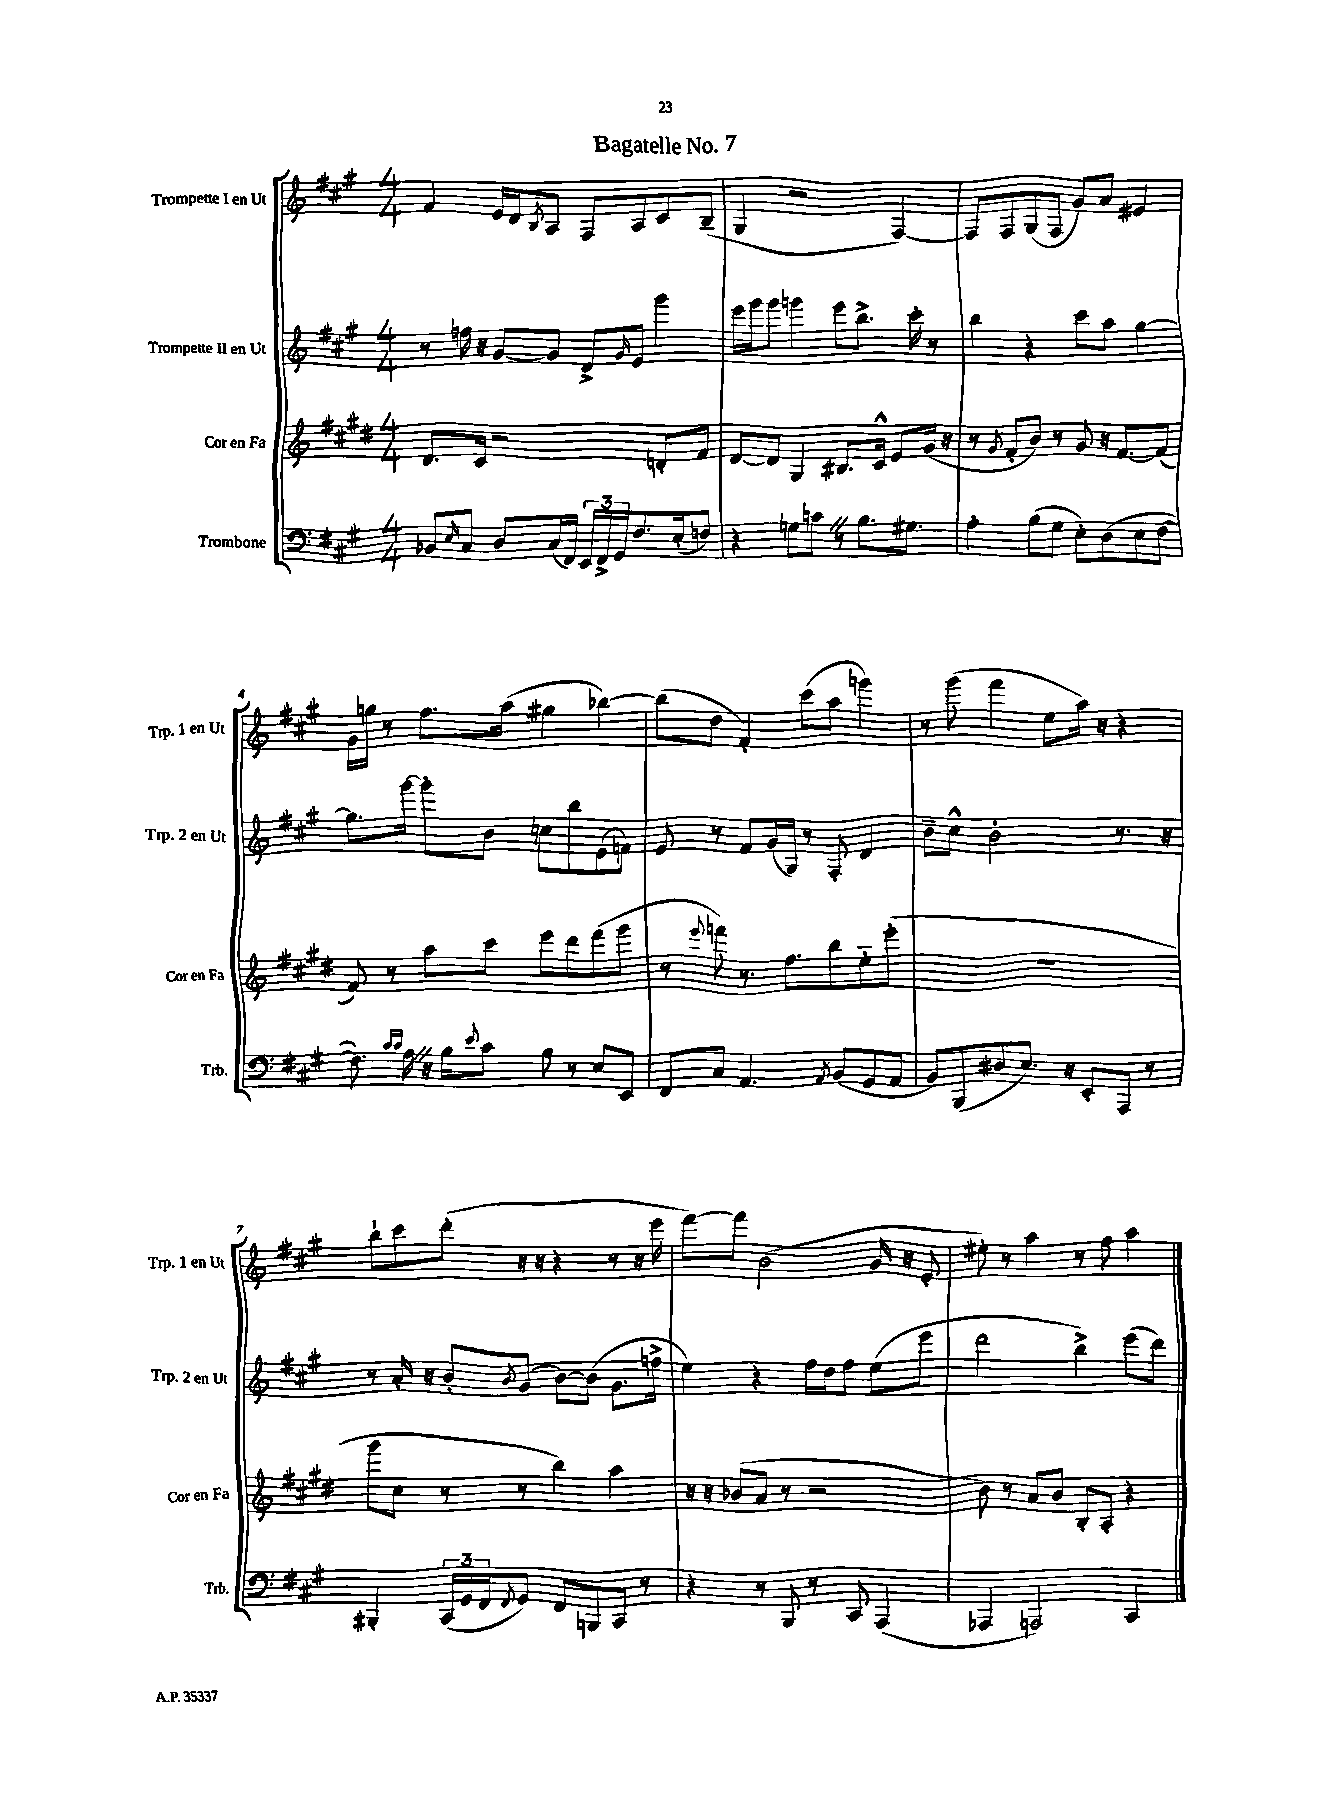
\header { title = "Bagatelle No. 7" }
<<
\new StaffGroup <<
\new Staff = "s0" \with { instrumentName = "Trompette I en Ut" shortInstrumentName = "Trp. 1 en Ut" } {
    \clef treble \key a \major \numericTimeSignature \time 4/4
    fis'4 e'16 d'16 \acciaccatura { b8 } a8 fis8 a8 cis'8 b8--( |
    gis4 r2 fis4~) |
    fis8 fis8 gis8( fis8 gis'8) a'8 eis'4 |
    gis'16 g''16 r8 fis''8. a''16( gis''4 bes''4~) |
    bes''8( d''8 fis'4-.) cis'''8( a''8 g'''4) |
    r8 gis'''8( fis'''4 e''8 a''16) r16 r4 |
    b''8-! cis'''8 d'''8-.( r16 r16 r4 r8 r16 e'''16 |
    fis'''8~) fis'''8 b'2( gis'16 r16 e'8-. |
    eis''8-.) r8 a''4 r8 fis''8 a''4 \bar "|." |
}
\new Staff = "s1" \with { instrumentName = "Trompette II en Ut" shortInstrumentName = "Trp. 2 en Ut" } {
    \clef treble \key a \major \numericTimeSignature \time 4/4
    r8 f''16 r16 gis'8~ gis'8 d'8-> \grace { gis'16 } e'8 gis'''4 |
    e'''16 gis'''16 gis'''8 g'''4 e'''8 b''8.-> cis'''16-. r8 |
    b''4 r4 cis'''8 a''8 gis''4~ |
    gis''8. gis'''16~ gis'''8-. b'8 c''8 b''8 e'8( f'8) |
    e'8 r8 fis'8 gis'16( gis16) r8 fis8-. d'4 |
    b'8-- cis''8-^ b'2-. r8. r16 |
    r8 a'16-. r16 b'8-. \acciaccatura { b'8 } gis'8( b'8~) b'8( gis'8. f''16-> |
    e''4) r4 fis''16 d''16 fis''8 e''8( e'''8 |
    d'''2 b''4->) e'''8( d'''8) \bar "|." |
}
\new Staff = "s2" \with { instrumentName = "Cor en Fa" shortInstrumentName = "Cor en Fa" } {
    \clef treble \key e \major \numericTimeSignature \time 4/4
    dis'8. cis'16 r2 d'8-. fis'8 |
    dis'8~ dis'8 gis4 bis8. cis'16-^ e'8 gis'16( r16 |
    r8 \acciaccatura { gis'8 } fis'8-. b'8) r8 gis'8 r16 fis'8.~ fis'8( |
    fis'8) r8 a''8 cis'''8 e'''8 dis'''8 fis'''8( gis'''8 |
    r8 \appoggiatura { e'''8 } f'''8) r8. fis''8. b''8 e''8-_ e'''8-.( |
    R1 |
    gis'''8 cis''8 r8 r8 b''4) a''4 |
    r16 r16 bes'8( a'8 r8 r2 |
    b'8) r8 a'8 b'8 b8-. a8-. r4 \bar "|." |
}
\new Staff = "s3" \with { instrumentName = "Trombone" shortInstrumentName = "Trb." } {
    \clef bass \key a \major \numericTimeSignature \time 4/4
    bes,8 \grace { e16 } cis8 d8 cis16( fis,16) \tuplet 3/2 { e,16 fis,16-> gis,16 } fis8. e16-.( f8) |
    r4 g8 c'8 \once \override BreathingSign.text = \markup { \musicglyph "scripts.caesura.straight" } \breathe r8 b8. gis8. |
    a4-. b8( gis8 e8-.) d8( e8 fis8~ |
    fis8.) \grace { cis'16 cis'16 } a16 \once \override BreathingSign.text = \markup { \musicglyph "scripts.caesura.straight" } \breathe r16 b16 \appoggiatura { e'8 } cis'8 b8 r8 e8 e,8 |
    fis,8 cis8 a,4. \acciaccatura { a,8 } b,8( gis,8 a,8 |
    b,8) b,,8( dis8 e8.) r16 e,8-. a,,8 r8 |
    bis,,4-. \tuplet 3/2 { cis,16( gis,16 fis,16 } \acciaccatura { fis,8 } gis,8) fis,8 b,,8 cis,8 r8 |
    r4 r8 b,,8 r8 cis,8 a,,4( |
    aes,,4 a,,2) cis,4 \bar "|." |
}
>>
>>
